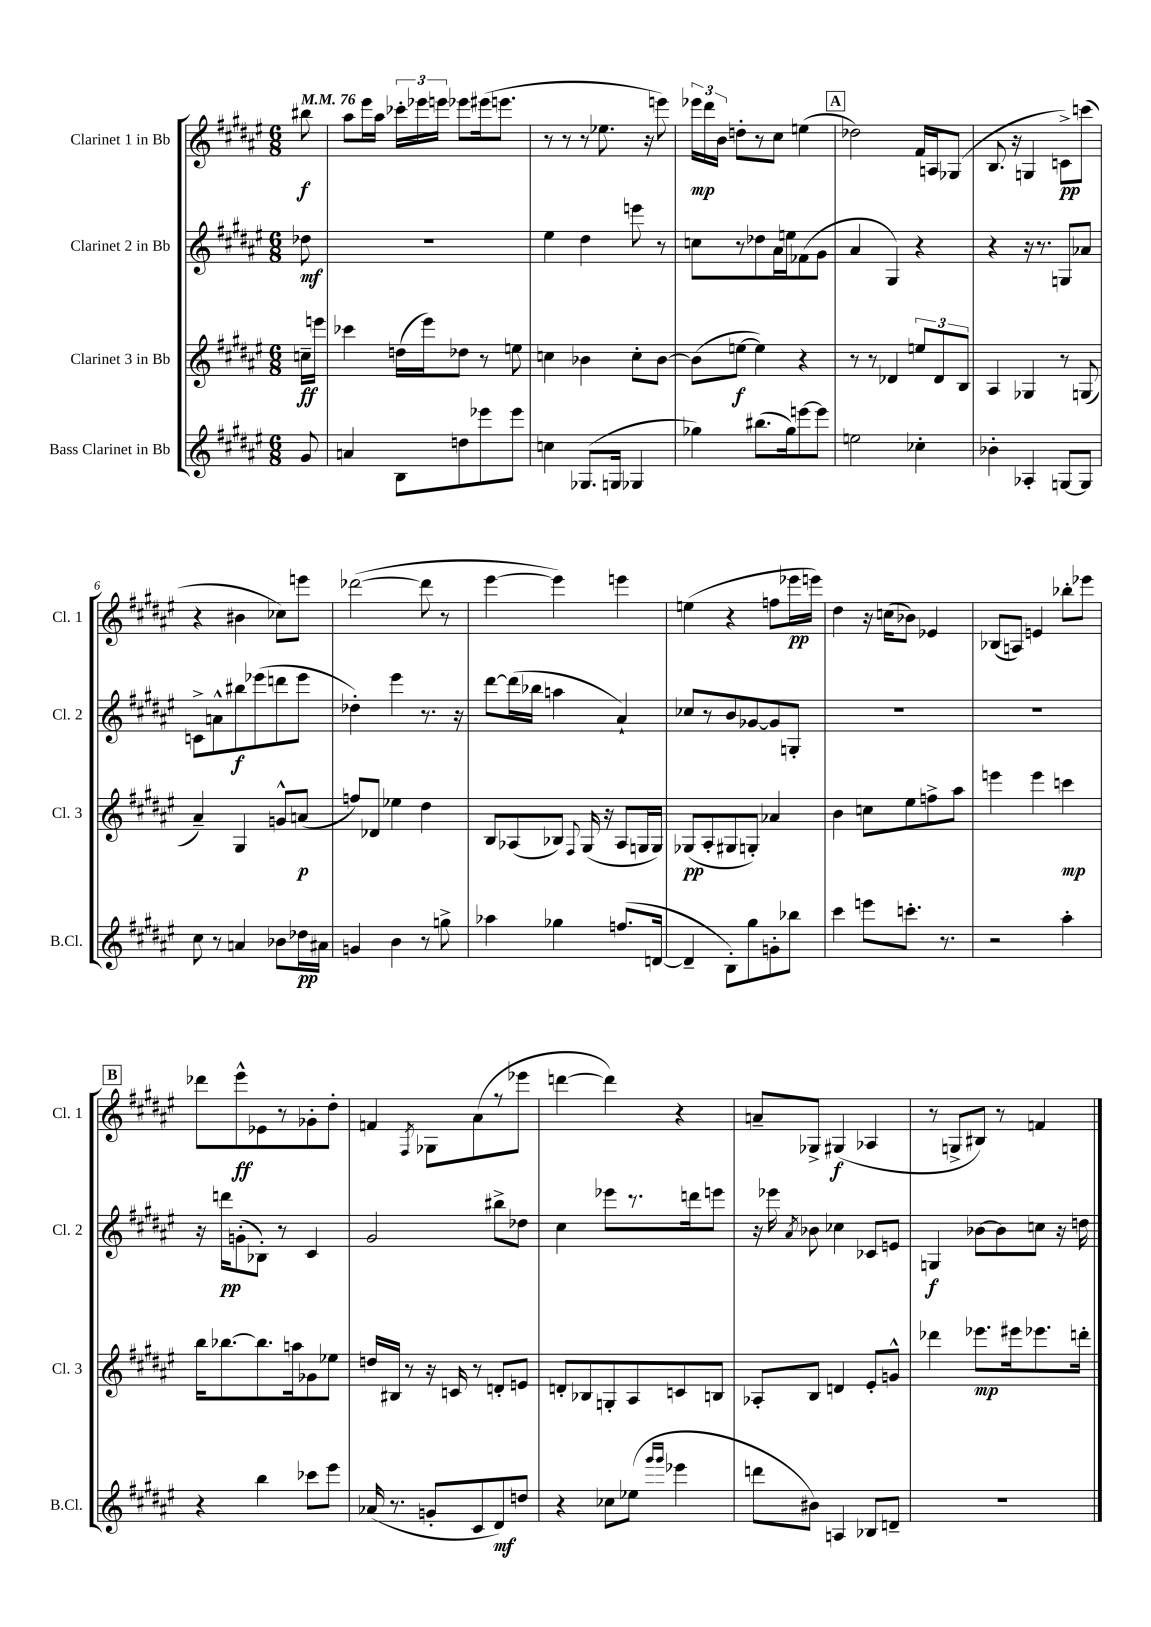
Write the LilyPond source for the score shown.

<<
\new StaffGroup <<
\new Staff = "s0" \with { instrumentName = "Clarinet 1 in Bb" shortInstrumentName = "Cl. 1" } {
    \clef treble \key fis \major \numericTimeSignature \time 6/8 \partial 8 \tempo 4 = 76
    \autoBeamOff bis''8\f |
    ais''8[ eis'''16 ais''16] \tuplet 3/2 { ces'''16[-. ees'''16 e'''16] } ees'''8[ eis'''16( e'''8.] |
    r8 r8 r8 ees''8. r16 e'''8) |
    \tuplet 3/2 { ees'''16[\mp dis'''16 b'16] } d''8[-. r8 cis''8] e''4( |
    \mark \markup { \box "A" } des''2) fis'16[ a16 ges8]( |
    b8. r16 g4 c'8[->\pp) c'''8]( |
    r4 bis'4 ces''8[) e'''8] |
    des'''2~( des'''8 r8 |
    eis'''4~ eis'''4) e'''4 |
    e''4( r4 f''8[ ees'''16\pp e'''16]) |
    dis''4 r16 c''16[( bes'8]) ees'4 |
    bes8[( a8]) e'4 bes''8[-. ees'''8] |
    \mark \markup { \box "B" } des'''8[ eis'''8-^\ff ees'8 r8 ges'8-. dis''8]-. |
    f'4 \acciaccatura { fis8 } ges8[ ais'8( r8 ees'''8] |
    d'''4~ d'''4) r4 |
    a'8[-- ges8]-> gis4\f( aes4 |
    r8 g8[-> bis8]) r8 f'4 \bar "|." |
}
\new Staff = "s1" \with { instrumentName = "Clarinet 2 in Bb" shortInstrumentName = "Cl. 2" } {
    \clef treble \key fis \major \numericTimeSignature \time 6/8 \partial 8
    \autoBeamOff des''8\mf |
    R2. |
    eis''4 dis''4 e'''8 r8 |
    c''8[ r8 des''8 ais'16 e''16 fes'8( gis'8] |
    \mark \markup { \box "A" } ais'4 gis4) r4 |
    r4 r16 r8. g8[ aes'8] |
    c'8[-> a'8-^ bis''8\f ees'''8( d'''8 ees'''8] |
    des''4-.) eis'''4 r8. r16 |
    dis'''8[~ dis'''16( bes''16] a''4 ais'4-!) |
    ces''8[ r8 b'8 ges'8~ ges'8 g8]-. |
    R2. |
    R2. |
    \mark \markup { \box "B" } r16 d'''16[\pp g'8-.( bes8]-.) r8 cis'4 |
    gis'2 bis''8[-> des''8] |
    cis''4 ees'''8[ r8. d'''16 e'''8] |
    r16 ees'''16 \acciaccatura { ais'8 } bes'8 ces''4 ces'8[ e'8] |
    g4\f bes'8[~ bes'8 c''8] r16 d''16 \bar "|." |
}
\new Staff = "s2" \with { instrumentName = "Clarinet 3 in Bb" shortInstrumentName = "Cl. 3" } {
    \clef treble \key fis \major \numericTimeSignature \time 6/8 \partial 8
    \autoBeamOff c''16[--\ff e'''16] |
    ces'''4 d''16[( eis'''16) des''8] r8 e''8 |
    c''4 bes'4 c''8[-. bes'8]~ |
    bes'8[( e''8]~\f e''4) r4 |
    \mark \markup { \box "A" } r8 r8 des'4 \tuplet 3/2 { e''8[ des'8 b8] } |
    ais4 ges4 r8 g8( |
    ais'4--) gis4 g'8[-^ a'8]\p( |
    f''8[) des'8] ees''4 dis''4 |
    b8[ aes8( bes8]) \appoggiatura { fis8 } gis16( r16 aes8[ g16 g16]) |
    ges8[\pp( ais8-. gis8 g8]-.) aes'4 |
    b'4 c''8[ eis''8 f''8-> ais''8] |
    e'''4 e'''4 c'''4\mp |
    \mark \markup { \box "B" } b''16[ bes''8.~ bes''8. a''16 ges'8 ees''8] |
    d''16[ bis16] r8 r16 c'16 r8 d'8[-. e'8] |
    d'8[-. bes8 g8-. ais8 c'8 b8] |
    aes8[-. b8] d'4 eis'8[-. g'8]-^ |
    des'''4 ees'''8.[\mp eis'''16 ees'''8. d'''16]-. \bar "|." |
}
\new Staff = "s3" \with { instrumentName = "Bass Clarinet in Bb" shortInstrumentName = "B.Cl." } {
    \clef treble \key fis \major \numericTimeSignature \time 6/8 \partial 8
    \autoBeamOff gis'8 |
    a'4 b8[ d''8 ees'''8 ees'''8] |
    c''4 ges8.[( g16] ges4 |
    ges''4) bis''8.[( ges''16) e'''8~ e'''8] |
    \mark \markup { \box "A" } e''2 ces''4-. |
    bes'4-. aes4-. g8[~ g8] |
    cis''8 r8 a'4 bes'8[ des''16\pp ais'16] |
    g'4 b'4 r8 g''8-> |
    aes''4 ges''4 f''8.[( d'16]~ |
    d'4-- b8[-.) gis''8 g'8-. bes''8] |
    cis'''4 e'''8[ c'''8.]-. r8. |
    r2 ais''4-. |
    \mark \markup { \box "B" } r4 b''4 ces'''8[ eis'''8] |
    aes'16( r8. g'8[-. cis'8 dis'8\mf) d''8] |
    r4 ces''8[ ees''8]( \grace { gis'''16[ gis'''16] } ees'''4 |
    d'''8[ bis'8]) a4 bes8[ d'8]-- |
    R2. \bar "|." |
}
>>
>>
